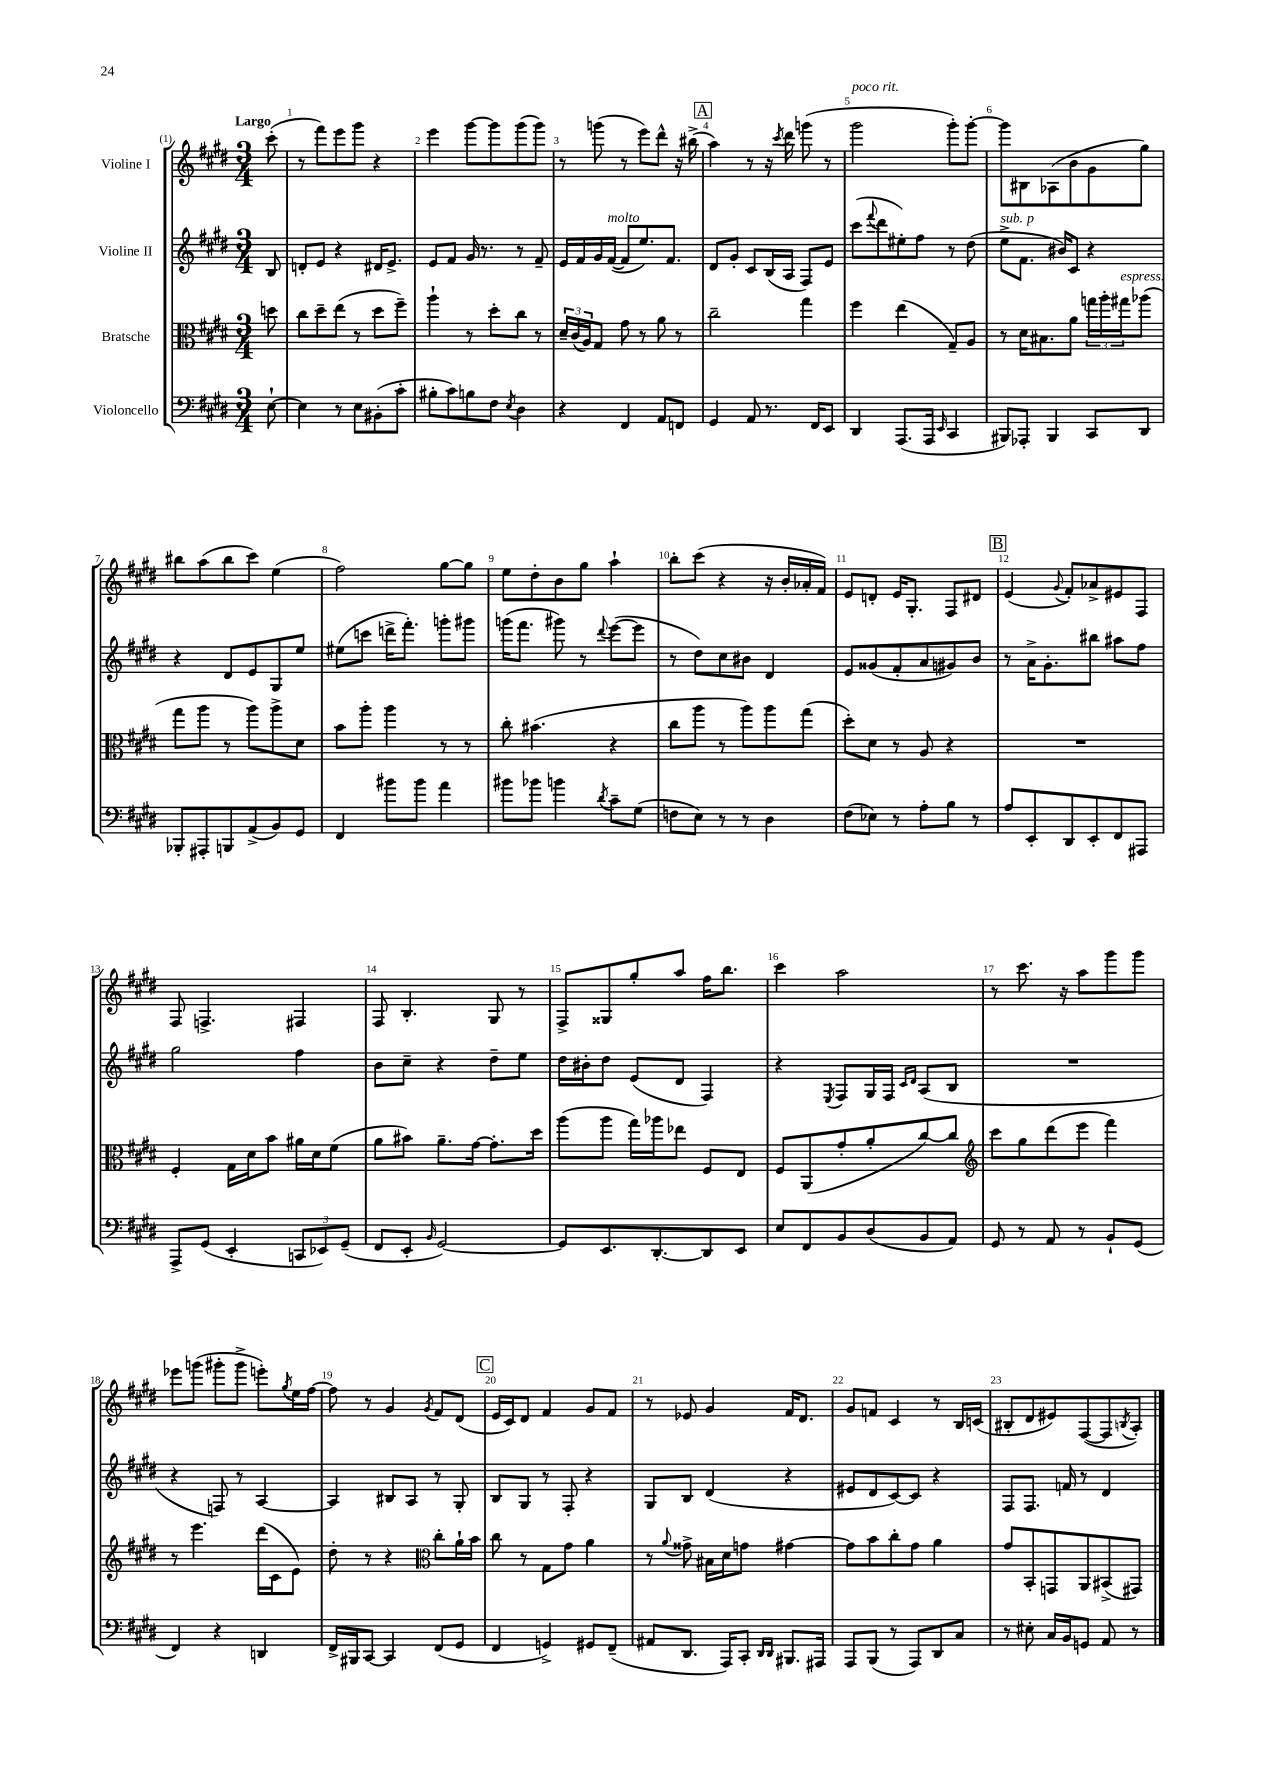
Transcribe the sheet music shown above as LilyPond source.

<<
\new StaffGroup <<
\new Staff = "s0" \with { instrumentName = "Violine I" } {
    \clef treble \key e \major \numericTimeSignature \time 3/4 \partial 8 \tempo "Largo"
    cis'''8-.( |
    r8 fis'''8) e'''8 gis'''8 r4 |
    e'''4 gis'''8~ gis'''8 gis'''8( gis'''8) |
    r8 g'''8( r8 e'''8) dis'''8-^ r16 bis''16->( |
    \mark \markup { \box "A" } a''4) r8 r16 \acciaccatura { cis'''8 } dis'''16 g'''8( r8 |
    gis'''2^\markup { \italic "poco rit." } gis'''8-.) gis'''8~-. |
    gis'''8 bis8 aes8( b'8 gis'8 gis''8) |
    bis''8 a''8( bis''8 cis'''8) e''4( |
    fis''2) gis''8~ gis''8 |
    e''8 dis''8-. b'8 gis''8 a''4-! |
    b''8-. cis'''8( r4 r16 b'16-. aes'16-. fis'16) |
    e'8 d'8-. e'16 gis8.-. fis8 dis'8 |
    \mark \markup { \box "B" } e'4( \appoggiatura { gis'8 } fis'8-.) aes'8-> eis'8 fis8 |
    fis8 f4.-> fis4 |
    fis8 b4.-. gis8 r8 |
    fis8-> gisis8 gis''8-. a''8 fis''16 b''8. |
    cis'''4 a''2 |
    r8 cis'''8. r16 a''8 gis'''8 gis'''8 |
    ees'''8 g'''8( gis'''8-. gis'''8-> e'''8-.) \acciaccatura { gis''8 } e''16 fis''16~ |
    fis''8 r8 gis'4 \acciaccatura { gis'8 } fis'8 dis'8( |
    \mark \markup { \box "C" } e'16 cis'16) dis'8 fis'4 gis'8 fis'8 |
    r8 ees'8 gis'4 fis'16 dis'8. |
    gis'8 f'8 cis'4 r8 b16 c'16( |
    bis8-. dis'8 eis'8) fis8~( fis8 \acciaccatura { b8 } a8-.) \bar "|." |
}
\new Staff = "s1" \with { instrumentName = "Violine II" } {
    \clef treble \key e \major \numericTimeSignature \time 3/4 \partial 8
    b8 |
    d'8-. e'8 r4 dis'16 e'8.-> |
    e'8 fis'8 gis'16 r8. r8 fis'8-- |
    e'16 fis'16 gis'16 fis'16~^\markup { \italic "molto" }( fis'8 e''8.) fis'8. |
    \mark \markup { \box "A" } dis'8 gis'8-. cis'8 b16( a16 fis8) e'8 |
    cis'''8( \appoggiatura { fis'''8 } dis'''8 eis''8-.) fis''8 r8 dis''8( |
    e''8->^\markup { \italic "sub. p" } fis'8. bis'16) cis'8 r4 |
    r4 dis'8 e'8 gis8 e''8 |
    eis''8( c'''8 d'''16-> fis'''8.-.) g'''8-. gis'''8 |
    g'''16( fis'''8. gis'''8) r8 \appoggiatura { dis'''8 } e'''8~( e'''8 |
    r8 dis''8) cis''8 bis'8 dis'4 |
    e'8 gisis'8( fis'8-. a'8 gis'8) b'8 |
    \mark \markup { \box "B" } r8 a'16-> gis'8.-. bis''8 ais''8 fis''8 |
    gis''2 fis''4 |
    b'8 cis''8-- r4 dis''8-- e''8 |
    dis''16 bis'16-. dis''8 e'8( dis'8 fis4) |
    r4 \acciaccatura { e8 } fis8 gis16 fis16 \grace { cis'16 dis'16 } a8( b8 |
    R2. |
    r4 f8) r8 a4~ |
    a4 bis8 a8 r8 gis8-. |
    \mark \markup { \box "C" } b8 gis8 r8 fis8-. r4 |
    gis8 b8 dis'4( r4 |
    eis'8 dis'8 cis'8~) cis'8 r4 |
    fis8 fis8. f'16 r8 dis'4 \bar "|." |
}
\new Staff = "s2" \with { instrumentName = "Bratsche" } {
    \clef alto \key e \major \numericTimeSignature \time 3/4 \partial 8
    d''8 |
    cis''8 dis''8-- e''8( r8 dis''8 fis''8--) |
    a''4-! r8 dis''8-. cis''8 r8 |
    \tuplet 3/2 { dis'16-- cis'16( a16) } gis8 gis'8 r8 a'8 r8 |
    \mark \markup { \box "A" } cis''2-- gis''4 |
    fis''4 e''4( gis8--) a8 |
    r8 dis'16 bis8. a'8 \tuplet 3/2 { g''16 a''16-. gis''16^\markup { \italic "espress." } } aes''8( |
    gis''8 a''8 r8 a''8) a''8-> dis'8 |
    b'8 a''8-. a''4 r8 r8 |
    cis''8-. bis'4.( r4 |
    cis''8 a''8 r8 a''8) a''8 gis''8( |
    dis''8-.) dis'8 r8 a8 r4 |
    \mark \markup { \box "B" } R2. |
    fis4-. gis16 dis'16 b'8 ais'16 dis'16 fis'8( |
    a'8 bis'8) a'8.-- gis'16~ gis'8.-. dis''16 |
    a''8( a''8 gis''16) aes''16 ees''8 fis8 e8 |
    fis8 a,8( gis'8-. a'8-. cis''8~) cis''8 |
    \clef treble cis'''8 gis''8 dis'''8( e'''8 fis'''4) |
    r8 e'''4. dis'''16( cis'16 e'8) |
    dis''8-. r8 r4 \clef alto cis''8-. a'16-! b'16 |
    \mark \markup { \box "C" } cis''8 r8 gis8 gis'8 a'4 |
    r8 \appoggiatura { a'8 } gisis'8-> bis16 dis'16 g'8 gis'4~ |
    gis'8 b'8 cis''8-. gis'8 a'4 |
    gis'8 b,8-. g,8 a,8 bis,8->( gis,8) \bar "|." |
}
\new Staff = "s3" \with { instrumentName = "Violoncello" } {
    \clef bass \key e \major \numericTimeSignature \time 3/4 \partial 8
    e8~-! |
    e4 r8 e8 bis,8-.( cis'8-. |
    bis8-. cis'8) b8 fis8 \acciaccatura { e8 } dis4 |
    r4 fis,4 a,8 f,8 |
    \mark \markup { \box "A" } gis,4 a,8 r8. fis,16 e,8 |
    dis,4 a,,8.( a,,16 \grace { e,16 } cis,4 |
    bis,,8) aes,,8-. bis,,4 cis,8 dis,8 |
    bes,,8-. ais,,8-. b,,8 a,8->( b,8) gis,8 |
    fis,4 bis'8 bis'8 a'4 |
    bis'8 bes'8 b'4 \acciaccatura { dis'8 } cis'8-- gis8( |
    f8 e8) r8 r8 dis4 |
    fis8( ees8) r8 a8-. b8 r8 |
    \mark \markup { \box "B" } a8 e,8-. dis,8 e,8-. fis,8 ais,,8 |
    a,,8-> gis,8( e,4-. \tuplet 3/2 { c,8 ees,8) gis,8--( } |
    fis,8 e,8-. \grace { b,16 } gis,2~) |
    gis,8 e,8. dis,8.~-. dis,8 e,8 |
    e8 fis,8 b,8 dis8( b,8 a,8) |
    gis,8 r8 a,8 r8 b,8-! gis,8( |
    fis,4) r4 d,4 |
    fis,16-> bis,,16 cis,8~ cis,4 fis,8( gis,8 |
    \mark \markup { \box "C" } fis,4 g,4->) gis,8 fis,8--( |
    ais,8 dis,8. a,,16) cis,8-. \grace { dis,16 dis,16 } bis,,8. ais,,16 |
    a,,8 b,,8( r8 a,,8) dis,8 cis8 |
    r8 eis8-. cis16 b,16 g,8 a,8 r8 \bar "|." |
}
>>
>>
\layout { \context { \Score \override BarNumber.break-visibility = ##(#f #t #t) barNumberVisibility = #all-bar-numbers-visible } }
